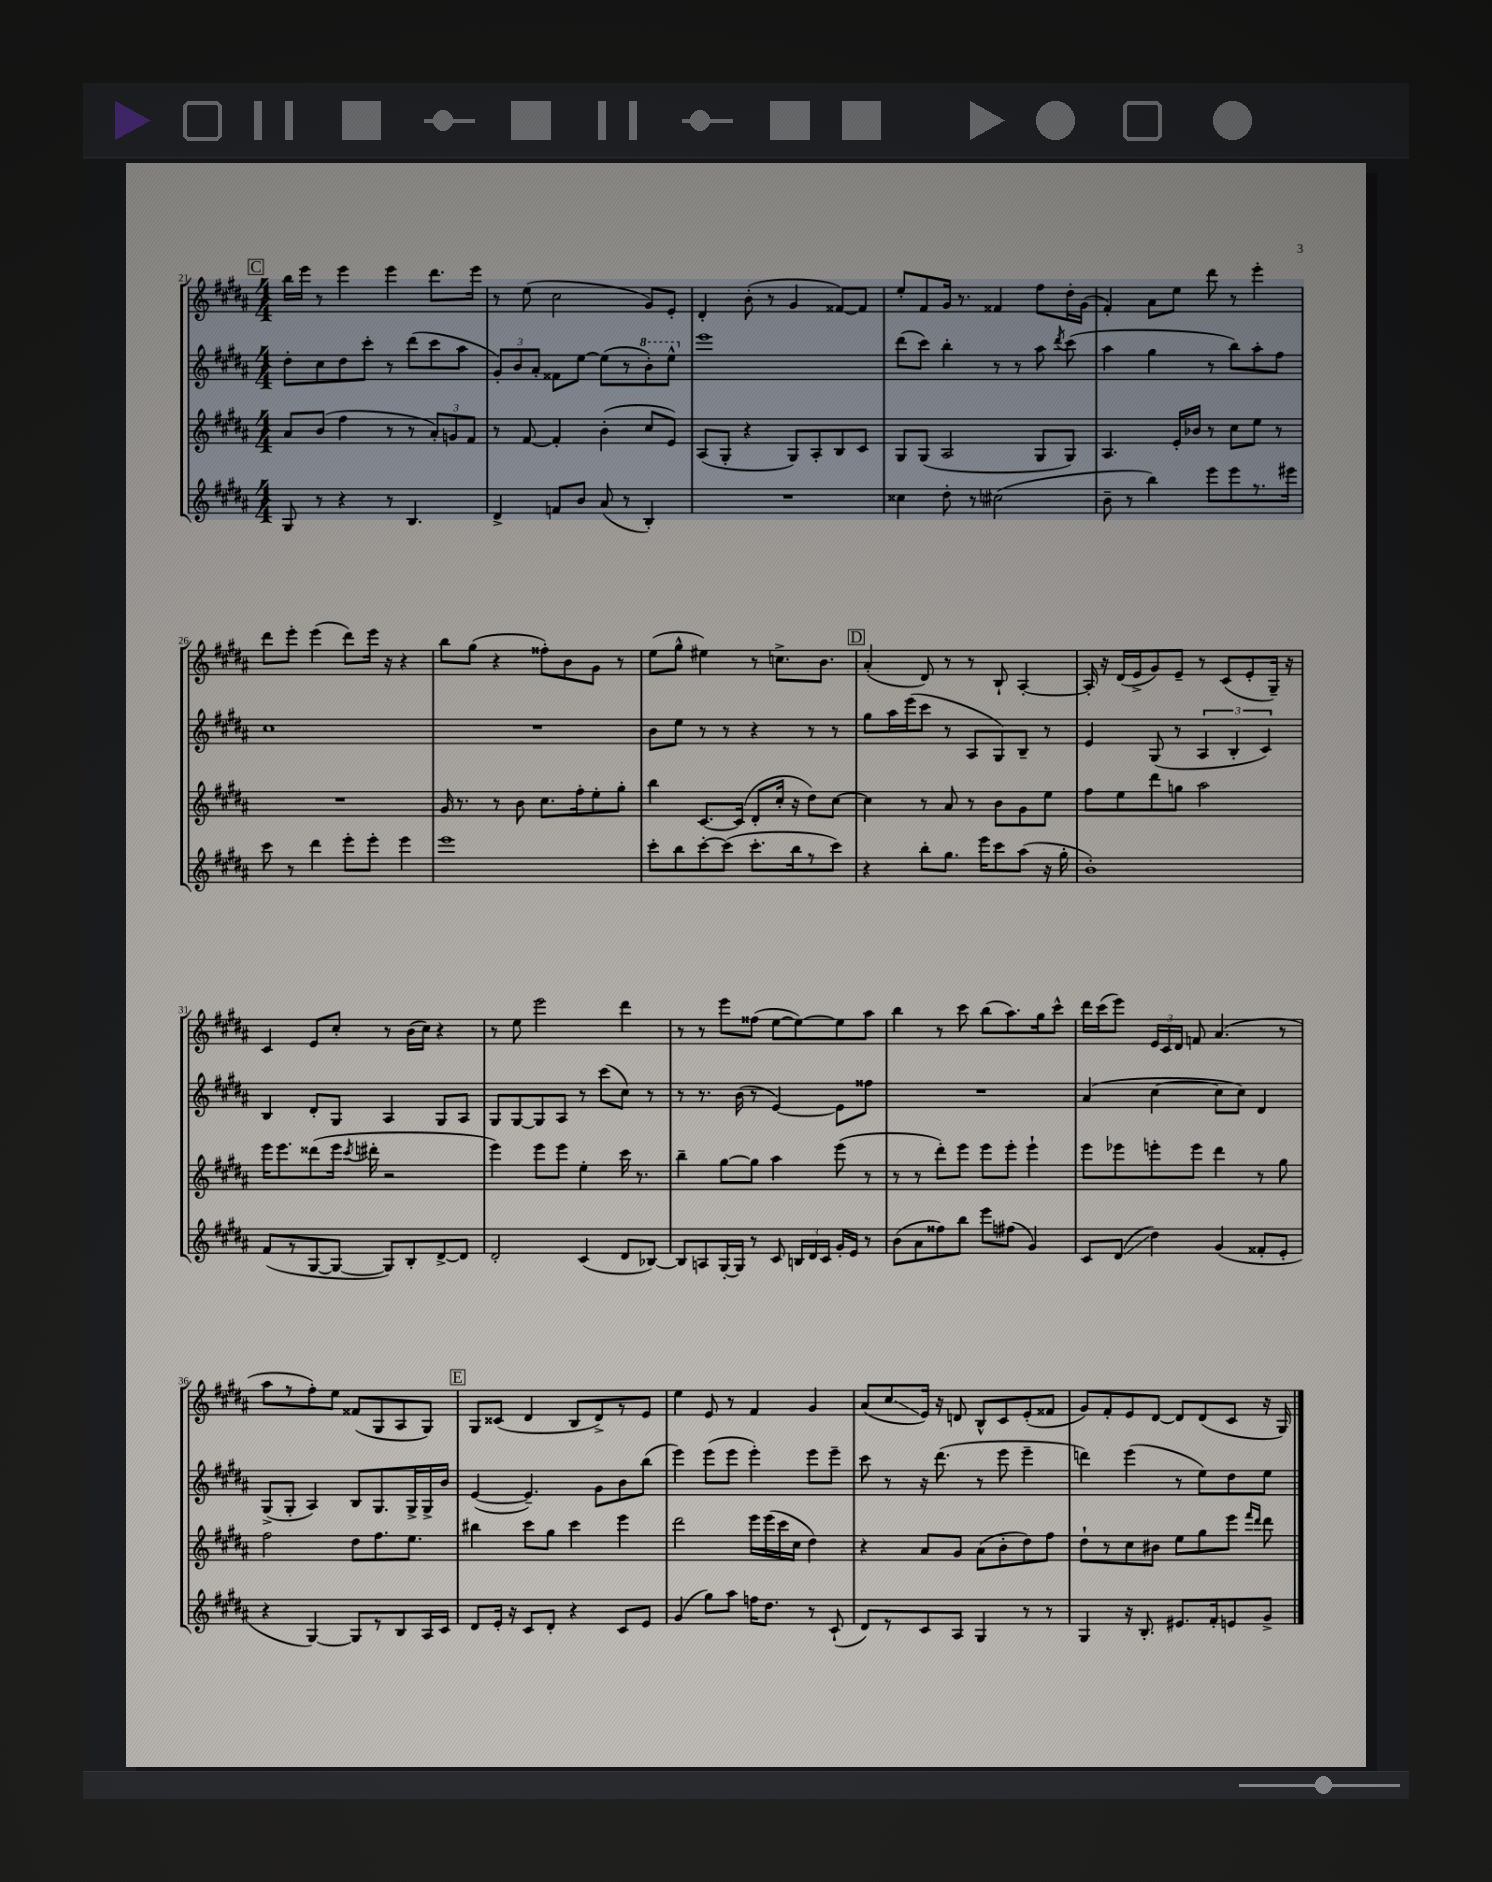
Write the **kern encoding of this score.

**kern	**kern	**kern	**kern
*staff4	*staff3	*staff2	*staff1
*clefG2	*clefG2	*clefG2	*clefG2
*k[f#c#g#d#a#]	*k[f#c#g#d#a#]	*k[f#c#g#d#a#]	*k[f#c#g#d#a#]
*M4/4	*M4/4	*M4/4	*M4/4
8G#	8a#	8dd#'	16bb
.	.	.	16eee
8r	(8b	8cc#	8r
4r	4ff#	8dd#	4eee
.	.	8ccc#'	.
8r	8r	8r	4eee
4.B	8r	(8ddd#	.
.	12a#')	8ccc#	8.ddd#
.	12g	.	.
.	.	8aa#	.
.	12f#	.	.
.	.	.	16eee
=	=	=	=
4d#^	8r	12g#')	8r
.	.	12b	.
.	[8f#	.	(8ee
.	.	12a#'	.
8f	4f#']	8f##	2cc#
8b	.	[8ee	.
(8a#	(4b'	(8ee]	.
8r	.	8r	.
4B')	8cc#	8bb')	8g#)
.	8e)	8eee^^	8e'
=	=	=	=
1r	(8A#	1eee	4d#'
.	8G#'	.	.
.	4r	.	(8b'
.	.	.	8r
.	8G#)	.	4g#
.	8A#'	.	.
.	8B	.	[8f##)
.	8c#	.	8f##]
=	=	=	=
4cc##	8G#	(8ddd#	8ee'
.	(8G#	8ccc#)	8f#
8dd#'	2A#	4bb'	16g#
.	.	.	8.r
8r	.	.	.
(2cc#	.	8r	4f##
.	.	8r	.
.	8G#	8aa#	8ff#
.	.	8qddd#	.
.	8G#)	(8ccc#	16dd#'
.	.	.	(16g#
=	=	=	=
8b~	4.A#	4aa#	4f#')
8r	.	.	.
4bb)	.	4gg#	8a#
.	16e'	.	8ee
.	16b-	.	.
8eee	8r	8r	8ddd#
8eee	8cc#	8bb)	8r
8.r	8ee	8aa#'	4eee'
.	8r	8ff#	.
16eee#	.	.	.
=	=	=	=
8ccc#	1r	1cc#	8ddd#
8r	.	.	8eee'
4ddd#	.	.	(4eee
8eee'	.	.	8ddd#)
8eee'	.	.	16eee
.	.	.	16r
4eee	.	.	4r
=	=	=	=
1eee	16g#	1r	8bb
.	8.r	.	.
.	.	.	(8gg#
.	8r	.	4r
.	8b	.	.
.	8.cc#	.	8ff##')
.	.	.	8b
.	16ff#'	.	.
.	8ee'	.	8g#
.	8gg#'	.	8r
=	=	=	=
8ccc#'	4bb	8b	(8ee
8bb	.	8ee	8gg#^^
[8ccc#'	[8.c#	8r	4ee#)
(8ccc#]	.	8r	.
.	(16c#]	.	.
8.ccc#'	8d#'	4r	8r
.	16cc#'	.	8.cc^
16bb	16r	.	.
8r	8dd#)	8r	.
.	.	.	8.b
8ccc#)	[8cc#	8r	.
=	=	=	=
4r	4cc#]	8gg#	(4a#'
.	.	16aa#	.
.	.	(16eee	.
8bb'	8r	8ccc#	8d#)
8.gg#	8a#	8r	8r
.	8r	8A#	8r
16eee	.	.	.
8ccc#	8b	8G#)	8B`
(8aa#	8g#	8B~	[4A#'
16r	8ee	8r	.
16gg#'	.	.	.
=	=	=	=
1b')	8ff#	4e	16A#']
.	.	.	16r
.	8ee	.	(16d#
.	.	.	16e^
.	8ddd#	(8G#	8g#)
.	8gg	8r	8e~
.	2aa#	6A#	8r
.	.	.	(8c#
.	.	6B'	.
.	.	.	8e'
.	.	6c#)	.
.	.	.	16G#~)
.	.	.	16r
=	=	=	=
(8f#	16eee	4B	4c#
.	8.eee	.	.
8r	.	.	.
[8G#	(8ddd##	8d#'	8e
8G#_	16eee	8G#	8cc#'
.	8qccc#	.	.
.	16ddd#'	.	.
8G#])	2r	4A#	8r
8B'	.	.	(16b
.	.	.	16cc#)
[8d#^	.	8G#	4r
8d#]	.	8A#	.
=	=	=	=
2d#'	4eee)	8G#	8r
.	.	[8G#	8ee
.	8eee	8G#]	2eee
.	8eee	8A#	.
(4c#	4ee'	8r	.
.	.	(8ccc#	.
8d#	16ccc#	8cc#)	4ddd#
.	8.r	.	.
[8B-)	.	8r	.
=	=	=	=
8B-]	4bb~	8r	8r
8A	.	8.r	8r
[16G#'	[8gg#	.	8eee
16G#]	.	(16b	.
8r	8gg#]	8r	(8ff##
8c#	4aa#	[4e)	[8ee
24B	.	.	8ee_)
24d#	.	.	.
24c#	.	.	.
16g#'	(8eee	8e]	8ee]
16e	.	.	.
8r	8r	8ff##	8aa#
=	=	=	=
(8b	8r	1r	4bb
8a#	8r	.	.
8ff##)	8ddd#')	.	8r
8bb	8eee	.	8ccc#
8eee	8eee	.	(8bb
(8ff#	8eee'	.	8.aa#)
4g#)	4eee`	.	.
.	.	.	16gg#
.	.	.	8ccc#^^
=	=	=	=
8c#	8eee	(4a#	16ddd#
.	.	.	(16ccc#
(8d#	8eee-	.	8eee)
4dd#)	8eee'	[4cc#	24e
.	.	.	24c#
.	.	.	24d#
.	8eee	.	8f
(4g#	4ddd#	8cc#]	(4.a#
.	.	8cc#)	.
8f##'	8r	4d#	.
8e'	8gg#	.	8r
=	=	=	=
4r	2ff#	(8G#^	8aa#
.	.	8G#'	8r
[4G#)	.	4A#)	8ff#')
.	.	.	8ee
8G#]	8dd#	8B	(8f##
8r	8.ff#	8.G#	8G#
8B	.	.	8A#
.	8.ee	16G#^	.
16A#	.	16G#^	8G#)
16c#	.	16b	.
=	=	=	=
8d#	4bb#	([4e	8G#
16e'	.	.	(8c##
16r	.	.	.
8c#	8ccc#	4.e~])	4d#
8d#'	8gg#	.	.
4r	4ccc#	.	8B
.	.	8g#	8d#^)
8c#	4eee	8b	8r
8e	.	(8bb	8e
=	=	=	=
(4g#	2ddd#	4eee)	4ee
8gg#)	.	(8eee	8e
8aa#	.	8eee	8r
16ff	16eee	4eee')	4f#
8.dd#	(16eee	.	.
.	16ccc#	.	.
.	16cc#	.	.
8r	4dd#)	8eee	4g#
(8c#`	.	8eee~	.
=	=	=	=
8d#)	4r	8ccc#	(8a#
8r	.	8r	8cc#
8c#	8a#	16r	16e)
.	.	(8.ddd#	16r
8A#	8g#	.	8d
4G#	(8a#	8r	8B^^
.	8b'	8eee	8c#
8r	8dd#)	4eee~	(8e'
8r	8ff#	.	8f##
=	=	=	=
4G#	8dd#`	4ddd)	8g#)
.	8r	.	8f#'
16r	8cc#	(4eee	8e
8.B'	.	.	.
.	8b#	.	[8d#
8.e#	8ee	8r	8d#]
.	8gg#	8ee)	(8d#
16f#'	.	.	.
8e	8eee	8dd#	8c#
.	16qqfff#	.	.
.	16qqddd#	.	.
8g#^	8ddd#	8ee	16r
.	.	.	16G#)
==	==	==	==
*-	*-	*-	*-
